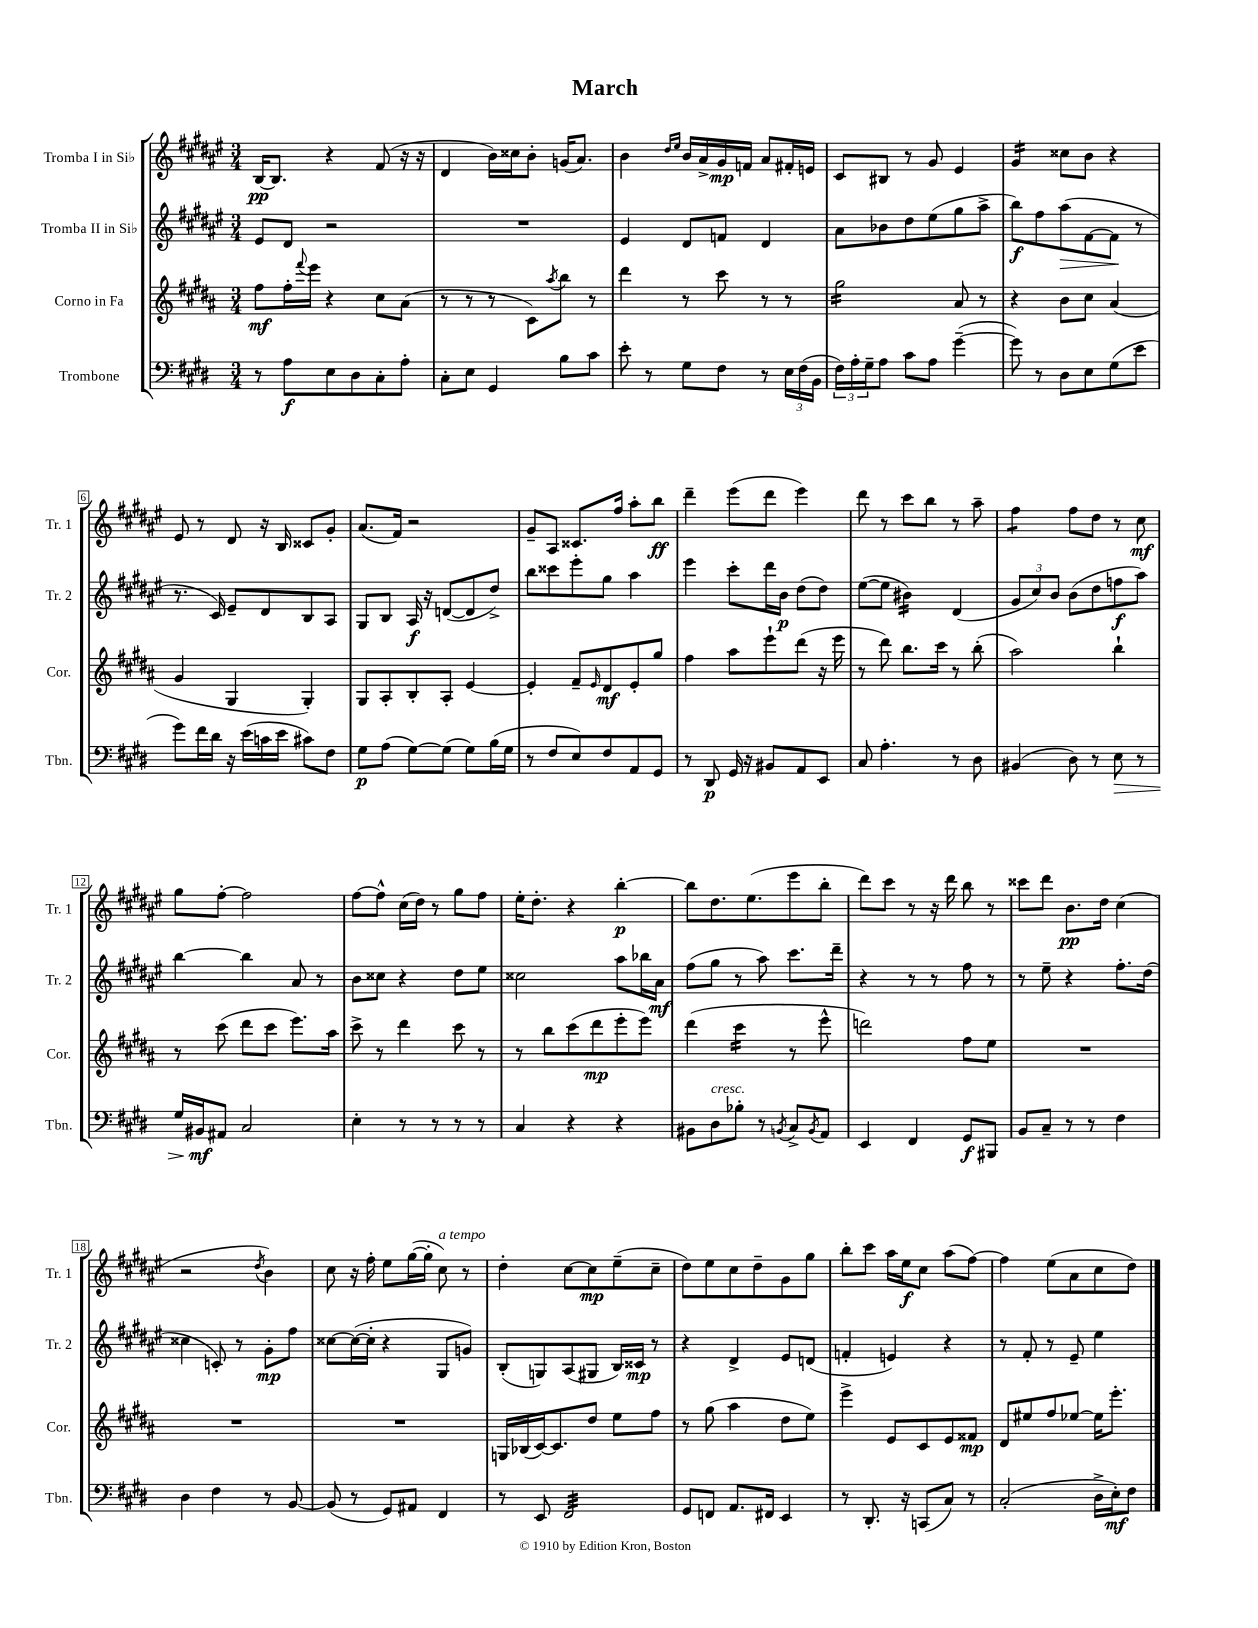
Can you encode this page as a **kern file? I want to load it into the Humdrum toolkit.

**kern	**kern	**kern	**kern
*staff4	*staff3	*staff2	*staff1
*clefF4	*clefG2	*clefG2	*clefG2
*k[f#c#g#d#]	*k[f#c#g#d#a#]	*k[f#c#g#d#a#e#]	*k[f#c#g#d#a#e#]
*M3/4	*M3/4	*M3/4	*M3/4
8r	8ff#	8e#	[16B
.	.	.	8.B]
8A	16ff#'	8d#	.
.	8qqfff#	.	.
.	16eee	.	.
8E	4r	2r	4r
8D#	.	.	.
8C#'	8cc#	.	(8f#
8A'	(8a#	.	16r
.	.	.	16r
=	=	=	=
8C#'	8r	2.r	4d#
8E	8r	.	.
4GG#	8r	.	16b)
.	.	.	16cc##
.	8c#)	.	8b'
.	8qaa#	.	.
8B	8bb	.	(16g
.	.	.	8.a#)
8c#	8r	.	.
=	=	=	=
8e'	4ddd#	4e#	4b
8r	.	.	.
.	.	.	16qqdd#
.	.	.	16qqee#
8G#	8r	8d#	16b
.	.	.	16a#^
8F#	8ccc#	8f	16g#
.	.	.	16f
8r	8r	4d#	8a#
24E	8r	.	16f#'
(24F#	.	.	.
.	.	.	16e
24BB	.	.	.
=	=	=	=
24F#)	2gg#	8a#	8c#
24A'	.	.	.
24G#~	.	.	.
8A	.	8b-	8B#
8c#	.	8dd#	8r
8A	.	(8ee#	8g#
([4g#~	8a#	8gg#	4e#
.	8r	8aa#^	.
=	=	=	=
8g#])	4r	8bb)	4g#
8r	.	8ff#	.
8D#	8b	(8aa#	8cc##
8E	8cc#	[8f#	8b
(8G#	(4a#	8f#]	4r
8e	.	8r	.
=	=	=	=
8g#)	4g#	8.r	8e#
16f#	.	.	8r
16d#	.	16c#)	.
16r	4G#	8e#~	8d#
(16e	.	.	.
16c	.	8d#	16r
16e	.	.	16B
8c#)	4G#')	8B	8c##
8F#	.	8A#	8g#'
=	=	=	=
8G#	8G#	8G#	(8.a#
(8A	8A#'	8B	.
.	.	.	16f#)
[8G#)	8B'	16A#	2r
.	.	16r	.
(8G#]	8A#'	([8d	.
8G#)	[4e	8d]	.
(16B	.	8dd#^)	.
16G#	.	.	.
=	=	=	=
8r	4e']	8bb	8g#~
8F#	.	8ccc##	8A#
8E)	8f#~	8eee#'	8.c##
.	16qqe	.	.
8F#	8d#	8gg#	.
.	.	.	16ff#
8AA	8e'	4aa#	8aa#'
8GG#	8gg#	.	8bb
=	=	=	=
8r	4ff#	4eee#	4ddd#~
8DD#	.	.	.
16GG#	8aa#	8ccc#'	(8eee#
16r	.	.	.
8BB#	8eee`	16ddd#	8ddd#
.	.	16b	.
8AA	(8ddd#	(8dd#	4eee#)
8EE	16r	8dd#)	.
.	16eee	.	.
=	=	=	=
8C#	8r	([8ee#	8ddd#
4.A'	8ddd#)	8ee#]	8r
.	8.bb	4b#)	8ccc#
.	.	.	8bb
.	16ccc#	.	.
8r	8r	(4d#	8r
8D#	(8bb'	.	8aa#~
=	=	=	=
(4BB#	2aa#)	12g#	4ff#
.	.	12cc#)	.
.	.	12b	.
8D#)	.	(8b	8ff#
8r	.	8dd#	8dd#
8E	4bb`	8ff	8r
8r	.	8aa#)	8cc#
=	=	=	=
16G#	8r	[4bb	8gg#
16BB#	.	.	.
8AA#	(8ccc#	.	[8ff#'
2C#	8ddd#	4bb]	2ff#]
.	8ccc#	.	.
.	8.eee)	8a#	.
.	.	8r	.
.	16aa#	.	.
=	=	=	=
4E'	8ccc#^	8b	[8ff#
.	8r	8cc##	8ff#^^]
8r	4ddd#	4r	(16cc#
.	.	.	16dd#)
8r	.	.	8r
8r	8ccc#	8dd#	8gg#
8r	8r	8ee#	8ff#
=	=	=	=
4C#	8r	2cc##	16ee#'
.	.	.	8.dd#'
.	8bb	.	.
4r	(8ccc#	.	4r
.	8ddd#	.	.
4r	8eee'	8aa#	[4bb'
.	8eee)	16bb-	.
.	.	16a#	.
=	=	=	=
8BB#	(4ddd#	(8ff#	8bb]
8D#	.	8gg#	8.dd#
8B-'	4ccc#	8r	.
.	.	.	(8.ee#
8r	.	8aa#)	.
8qBB	.	.	.
8C#^	8r	8.ccc#	8eee#
8qBB	.	.	.
8AA	8eee^^	.	8bb'
.	.	16ddd#~	.
=	=	=	=
4EE	2ddd)	4r	8ddd#)
.	.	.	8ccc#
4FF#	.	8r	8r
.	.	8r	16r
.	.	.	16ddd#
8GG#	8ff#	8ff#	8bb
8BBB#	8ee	8r	8r
=	=	=	=
8BB	2.r	8r	8ccc##
8C#~	.	8ee#~	8ddd#
8r	.	4r	8.b
8r	.	.	.
.	.	.	16dd#
4F#	.	8.ff#'	(4cc#
.	.	(16dd#	.
=	=	=	=
4D#	2.r	4cc##	2r
4F#	.	8c')	.
.	.	8r	.
.	.	.	8qdd#
8r	.	8g#'	4b)
[8BB	.	8ff#	.
=	=	=	=
(8BB]	2.r	[8cc##	8cc#
8r	.	(16cc##_	16r
.	.	16cc##']	16ff#'
8GG#)	.	4r	8ee#
8AA#	.	.	([16gg#
.	.	.	16gg#']
4FF#	.	8G#	8cc#)
.	.	8g)	8r
=	=	=	=
8r	16G	(8B'	4dd#'
.	(16B-	.	.
8EE	[16c#)	8G)	.
.	8.c#]	.	.
2FF#	.	(8A#	[8cc#
.	8dd#	8G#	8cc#]
.	8ee	16B)	(8ee#~
.	.	16c##	.
.	8ff#	8r	8cc#~
=	=	=	=
8GG#	8r	4r	8dd#)
8FF	(8gg#	.	8ee#
8.AA	4aa#	4d#^	8cc#
.	.	.	8dd#~
16FF#	.	.	.
4EE	8dd#	8e#	8g#
.	8ee)	(8d	8gg#
=	=	=	=
8r	4eee^	4f'	8bb'
8.DD#'	.	.	8ccc#
.	8e	4e)	16aa#
16r	.	.	16ee#
(8CC	8c#	.	8cc#
8C#)	8e	4r	(8aa#
8r	8f##	.	[8ff#)
=	=	=	=
(2C#'	8d#	8r	4ff#]
.	8ee#	8f#'	.
.	8ff#	8r	(8ee#
.	[8ee-	8e#~	8a#
16D#^	16ee-]	4ee#	8cc#
16E')	8.eee'	.	.
8F#	.	.	8dd#)
==	==	==	==
*-	*-	*-	*-
